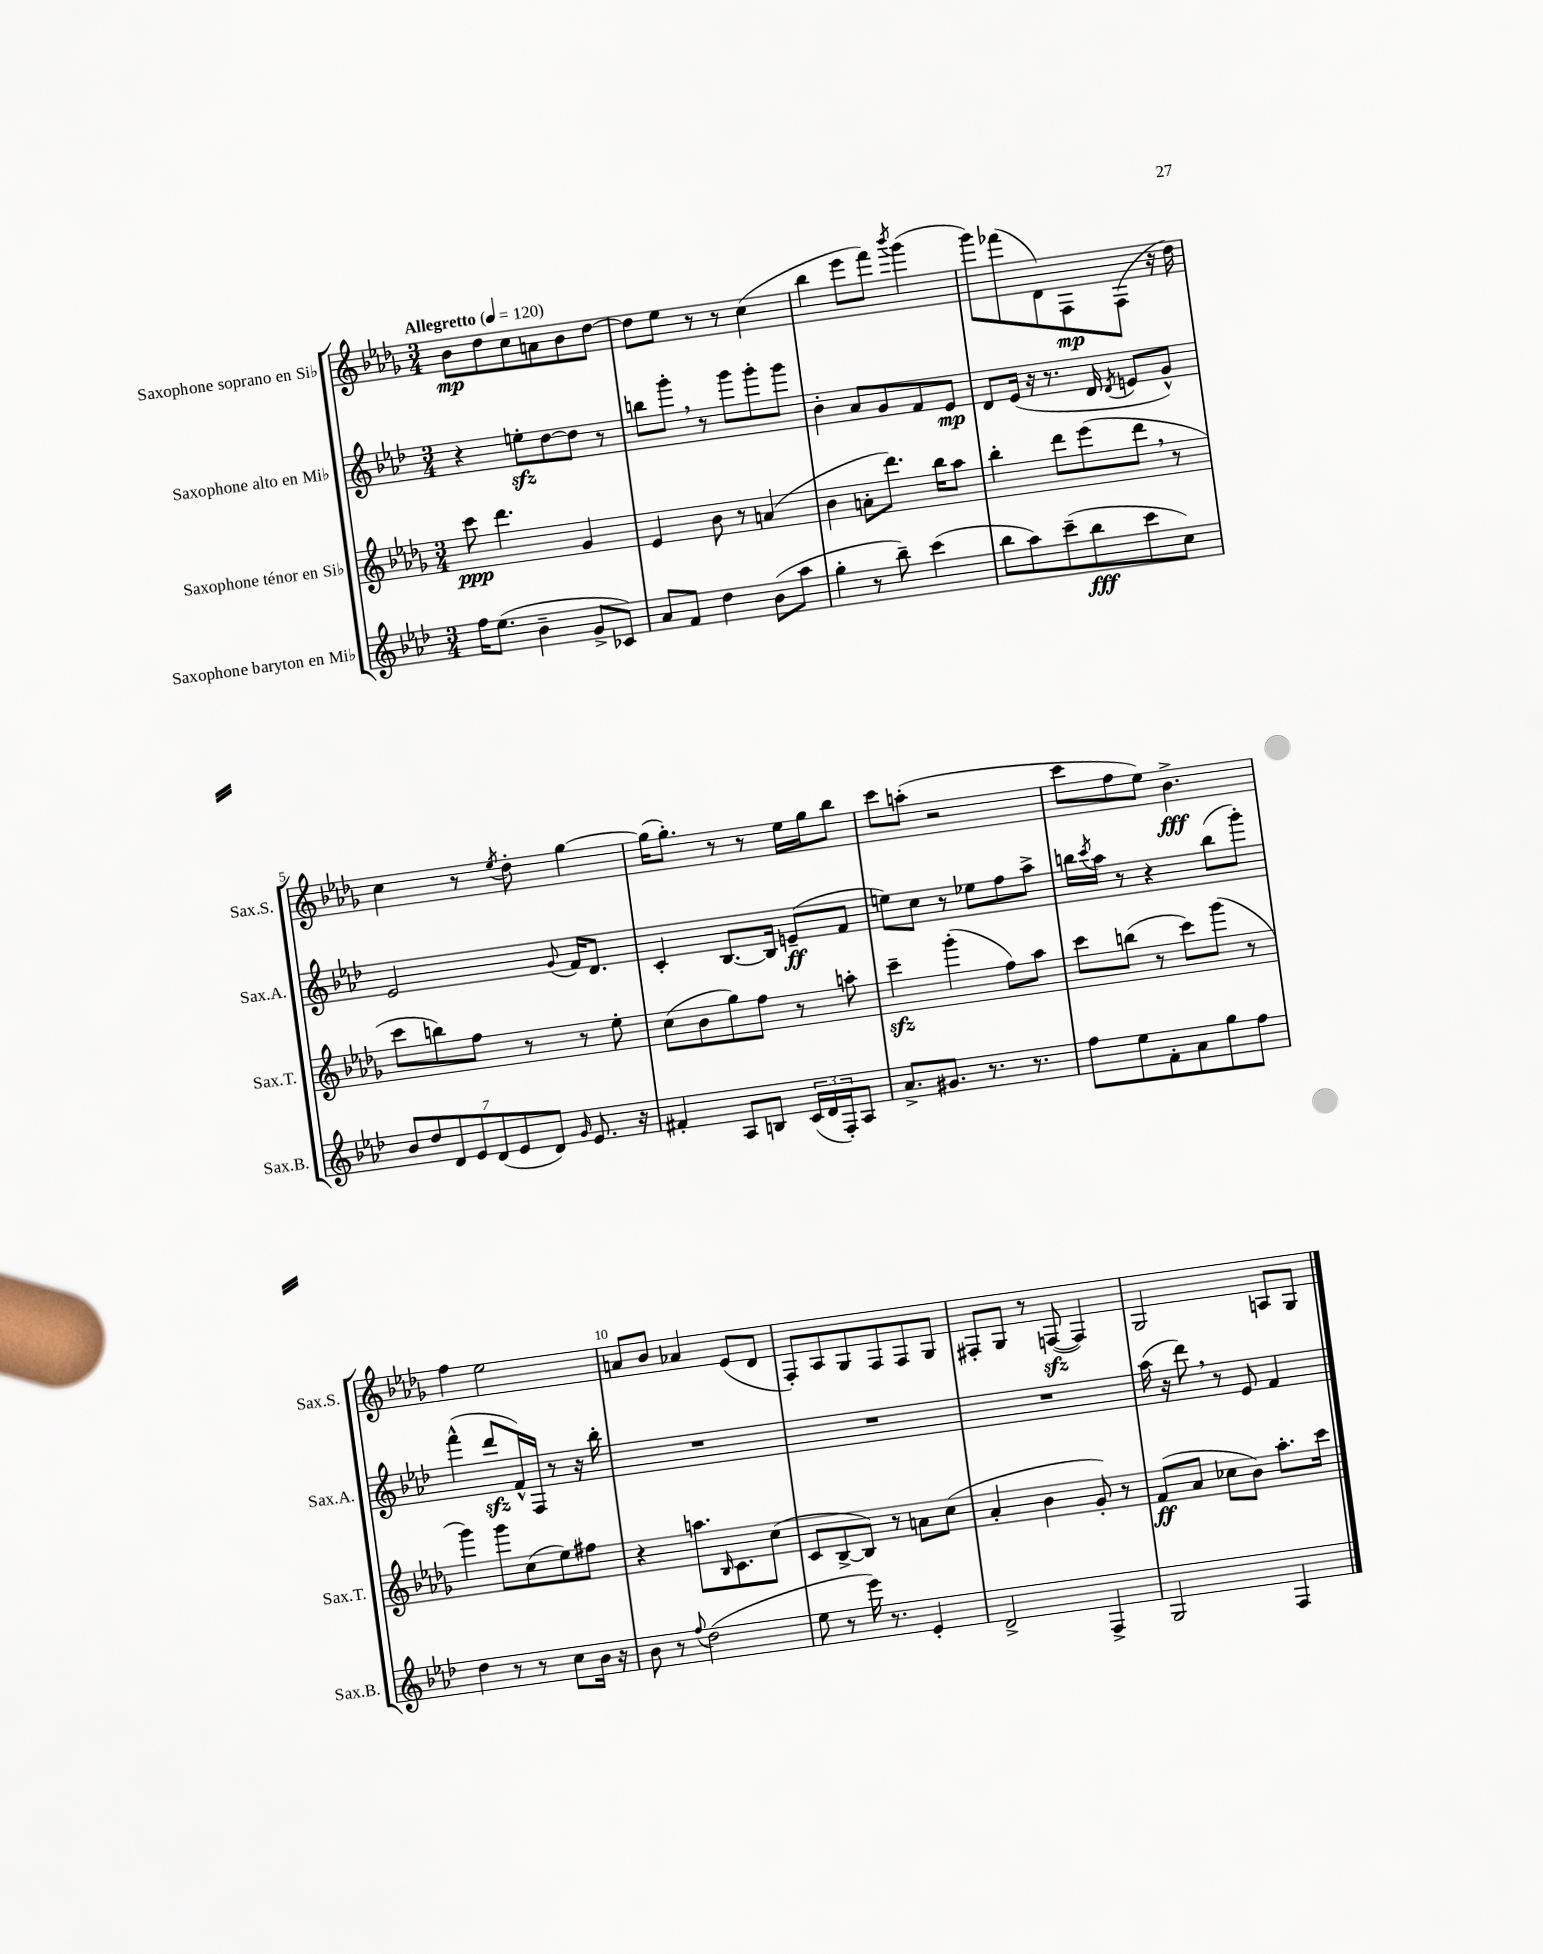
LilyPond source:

<<
\new StaffGroup <<
\new Staff = "s0" \with { instrumentName = "Saxophone soprano en Sib" shortInstrumentName = "Sax.S." } {
    \clef treble \key des \major \numericTimeSignature \time 3/4 \tempo "Allegretto" 4 = 120
    bes'8\mp des''8 c''8 a'8 bes'8 des''8~ |
    des''8 ees''8 r8 r8 c''4( |
    bes''4 ees'''8 f'''8) \acciaccatura { bes'''8 } ges'''4( |
    ges'''8) fes'''8( des'8) f8\mp f8( r16 des''16) |
    c''4 r8 \acciaccatura { ees''8 } des''8-. ges''4~ |
    ges''16( ges''8.-.) r8 r8 ees''16 ges''16 bes''8 |
    c'''8 a''8-.( r2 |
    c'''8 f''8 ees''8) bes'4.->\fff |
    f''4 ees''2 |
    a'8 bes'8 aes'4 ees'8( des'8 |
    f8-.) aes8 ges8 f8 f8 ges8 |
    fis8-. ges8 r8 f8~\sfz( f4) |
    ges2 a8 ges8 \bar "|." |
}
\new Staff = "s1" \with { instrumentName = "Saxophone alto en Mib" shortInstrumentName = "Sax.A." } {
    \clef treble \key aes \major \numericTimeSignature \time 3/4
    r4 e''8-.\sfz des''8~ des''8 r8 |
    b''8 g'''8-. \breathe r8 g'''8 g'''8-. g'''8 |
    bes'4-. aes'8 g'8 f'8 ees'8\mp |
    des'8 ees'16( r16 r8. des'16 \acciaccatura { des'8 } e'8 g'8-^) |
    ees'2 \appoggiatura { g'8 } f'16 des'8. |
    c'4-. bes8.~ bes16 e'8--\ff( f'8 |
    e''8) c''8 r8 ees''8 f''8 aes''8-> |
    b''16 \acciaccatura { c'''8 } aes''16 r8 r4 b''8( g'''8-.) |
    f'''4-^( des'''8\sfz f'16-^) f16 r8 r16 bes''16-. |
    R2. |
    R2. |
    R2. |
    aes''16( r16 des'''8) \breathe r8 ees'8 f'4 \bar "|." |
}
\new Staff = "s2" \with { instrumentName = "Saxophone ténor en Sib" shortInstrumentName = "Sax.T." } {
    \clef treble \key des \major \numericTimeSignature \time 3/4
    c'''8\ppp des'''4. ges'4 |
    ees'4 bes'8 r8 a'4( |
    bes'4 a'8-. des'''8.) bes''16 aes''8 |
    bes''4-. des'''8 ees'''8( des'''8 \breathe r8 |
    c'''8 b''8) f''8 r8 r8 ees''8-. |
    c''8( bes'8 ges''8) f''8 r8 a''8-. |
    c'''4--\sfz ges'''4-.( f''8) aes''8 |
    c'''8 b''8( r8 c'''8) ges'''8( r8 |
    ges'''4) ges'''8 c''8( ees''8) fis''8 |
    r4 a''8. \grace { bes16 } c'8. c''8( |
    c'8 bes8~-> bes8) r8 a'8 c''8( |
    aes'4-. bes'4 ges'8-.) r8 |
    f'8\ff( aes'8 ces''8 bes'8) aes''8.-. c'''16 \bar "|." |
}
\new Staff = "s3" \with { instrumentName = "Saxophone baryton en Mib" shortInstrumentName = "Sax.B." } {
    \clef treble \key aes \major \numericTimeSignature \time 3/4
    f''16 ees''8.( bes'4-- g'8-> ces'8) |
    aes'8 f'8 des''4 bes'8( aes''8 |
    g''4-. r8 bes''8--) c'''4( |
    bes''8 aes''8) c'''8--( bes''8\fff c'''8 c''8) |
    \tuplet 7/4 { bes'8 des''8 des'8 ees'8 des'8( ees'8 des'8) } \grace { g'16 } ees'8. r16 |
    fis'4-. aes8 b8 \tuplet 3/2 { c'16( des'16 f16-.) } aes8 |
    aes'8.-> gis'8. r8. r8. |
    f''8 ees''8 f'8-. aes'8 g''8 f''8 |
    des''4 r8 r8 c''8 bes'16 r16 |
    bes'8 r8 \appoggiatura { f''8 } des''2( |
    ees''8 r8 ees'''16) r8. ees'4-. |
    des'2-> f4-> |
    g2 f4 \bar "|." |
}
>>
>>
\layout { \context { \Score \override BarNumber.break-visibility = ##(#f #t #t) barNumberVisibility = #(every-nth-bar-number-visible 5) } }
